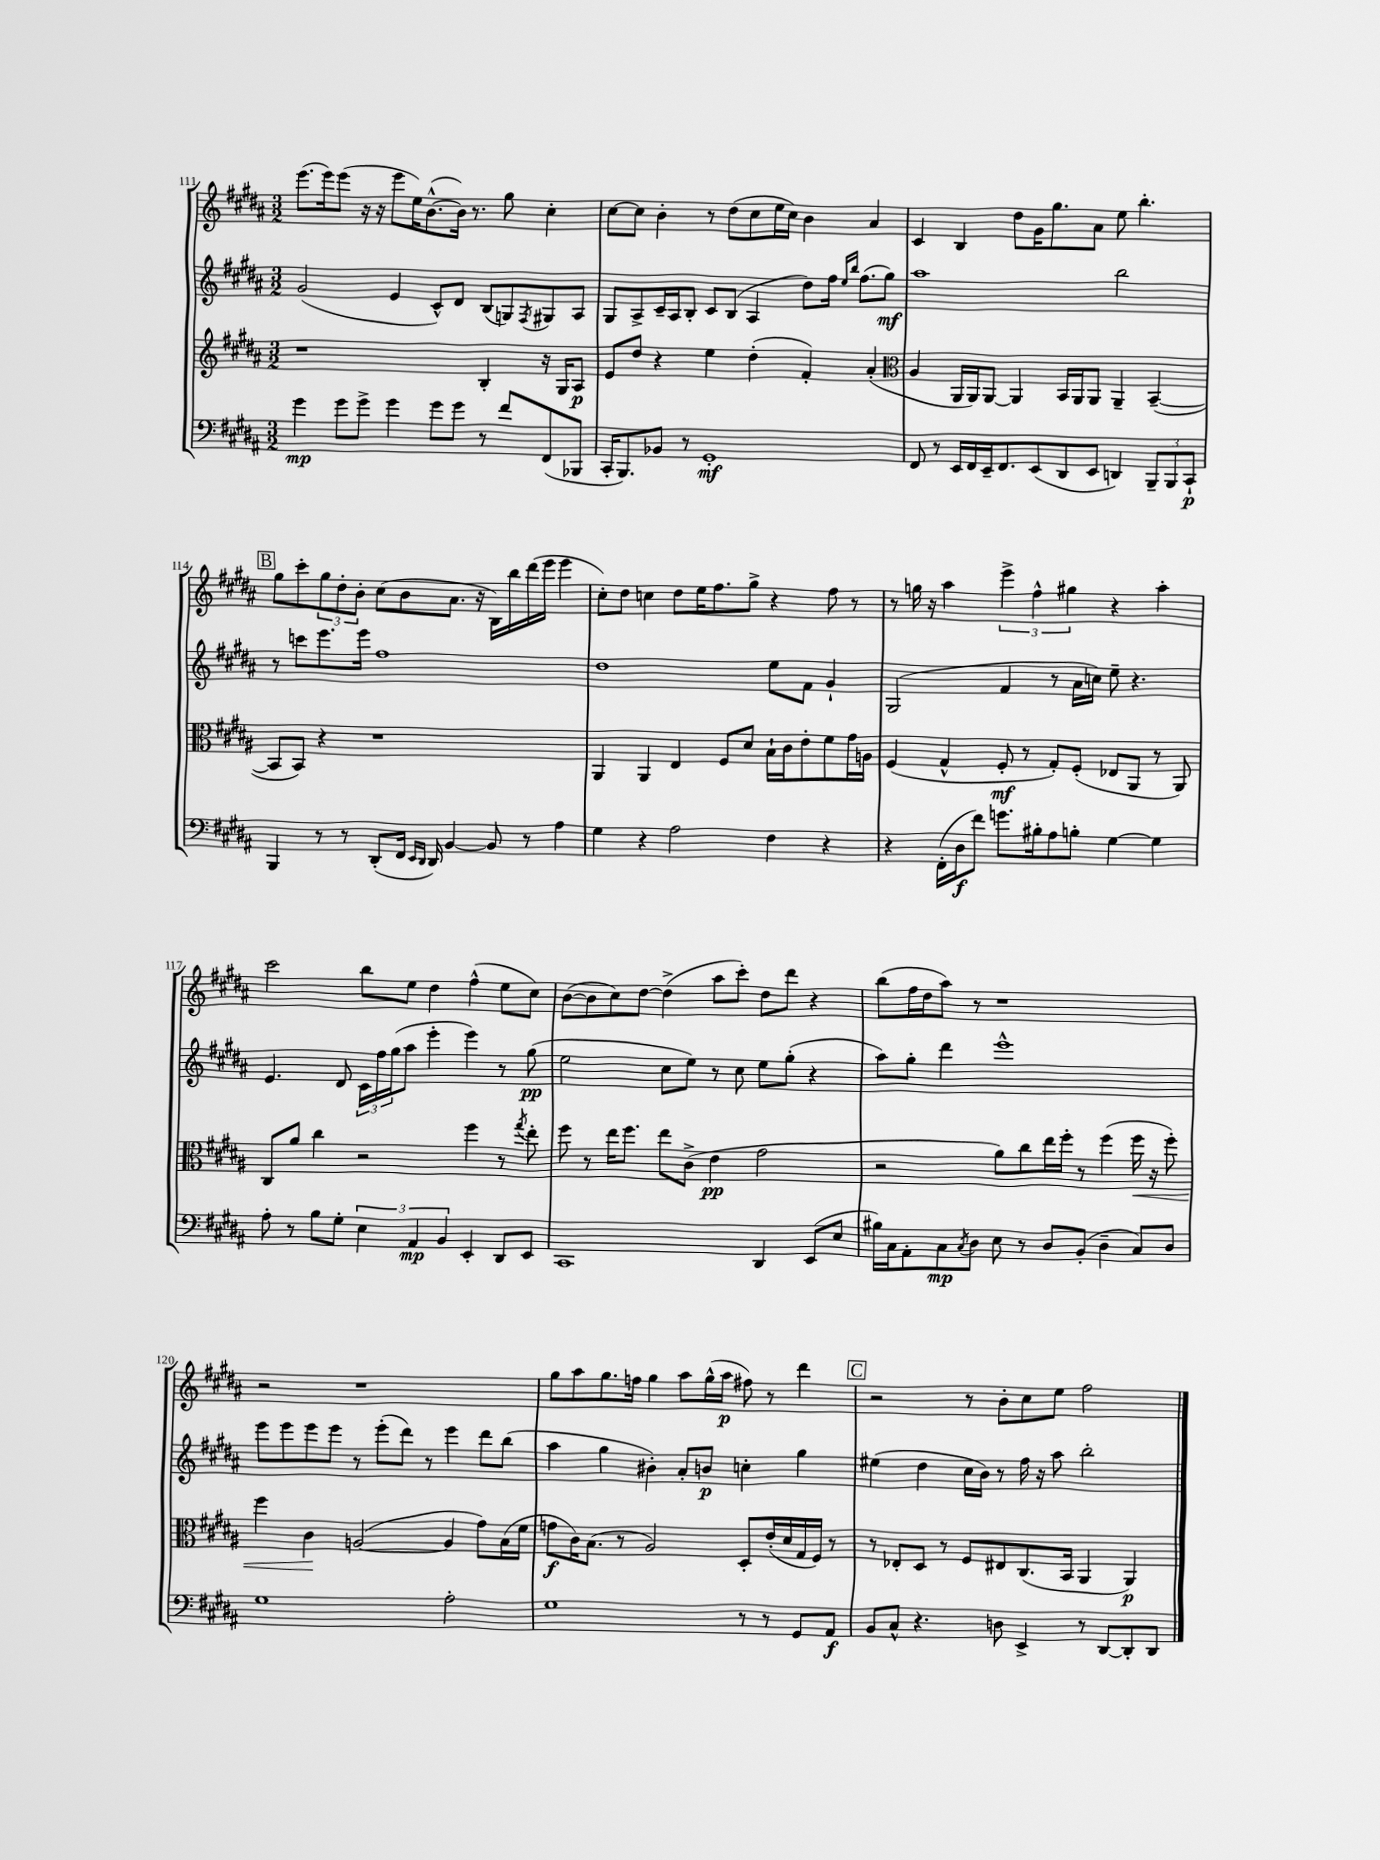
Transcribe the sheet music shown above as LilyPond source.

<<
\new StaffGroup <<
\new Staff = "s0" {
    \clef treble \key b \major \numericTimeSignature \time 3/2
    e'''8.( e'''16) e'''8( r16 r16 e'''8 e''16) b'8.~-^( b'16) r8. gis''8 cis''4-. |
    cis''8~ cis''8 b'4-. r8 dis''8( cis''8 e''16 cis''16) b'4 ais'4 |
    cis'4 b4 dis''8 gis'16 gis''8. ais'8 e''8 b''4.-. |
    \mark \markup { \box "B" } gis''8 cis'''8-. \tuplet 3/2 { gis''8 dis''8-. b'8-. } cis''8( b'8 ais'8. r16 b16) b''16 dis'''16( e'''16 e'''4 |
    cis''8-.) dis''8 c''4 dis''8 e''16 fis''8. gis''8-> r4 fis''8 r8 |
    r8 g''16 r16 ais''4 \tuplet 3/2 { e'''4-> fis''4-^ gis''4 } r4 ais''4-. |
    cis'''2 b''8 e''8 dis''4 fis''4-^( e''8 cis''8) |
    b'8~( b'8 cis''8) dis''8~ dis''4->( ais''8 cis'''8-.) dis''8 dis'''8 r4 |
    b''8( fis''16 dis''16 ais''8) r8 r1 |
    r2 r1 |
    gis''8 ais''8 gis''8. f''16 gis''4 ais''8 gis''16-^( ais''16\p fis''8) r8 dis'''4 |
    \mark \markup { \box "C" } r2 r8 b'8-. cis''8 e''8 fis''2 \bar "|." |
}
\new Staff = "s1" {
    \clef treble \key b \major \numericTimeSignature \time 3/2
    gis'2( e'4 cis'8-^) dis'8 b8( g8) \acciaccatura { fis8 } gis8 ais8 |
    gis8 ais8-> cis'16-- ais16 b8-. cis'8 b8( ais4 dis''8) fis''16 \grace { e''16 b''16 } fis''8.( gis''8\mf) |
    ais''1 b''2 |
    \mark \markup { \box "B" } r8 c'''8 e'''8. e'''16 fis''1 |
    dis''1 e''8 fis'8 gis'4-! |
    gis2( fis'4 r8 ais'16 c''16) e''8-- r4. |
    e'4. dis'8 \tuplet 3/2 { cis'16 fis''16 gis''16( } ais''8 e'''4-. e'''4) r8 gis''8\pp( |
    e''2 cis''8 e''8) r8 cis''8 e''8 gis''8-.( r4 |
    ais''8) gis''8-. dis'''4 e'''1-^ |
    e'''8 e'''8 e'''8 e'''8 r8 e'''8-.( dis'''8) r8 e'''4 dis'''8 b''8( |
    ais''4 gis''4 bis'4-.) ais'8-. b'8\p c''4-. gis''4 |
    \mark \markup { \box "C" } eis''4( dis''4 cis''16 b'16) r8 fis''16 r16 ais''8 b''2-. \bar "|." |
}
\new Staff = "s2" {
    \clef treble \key b \major \numericTimeSignature \time 3/2
    r1 b4-. r16 gis16 ais8\p |
    e'8 dis''8 r4 e''4 dis''4-.( fis'4-.) ais'4-.( |
    \clef alto ais4 ais,16 ais,16) ais,8~ ais,4 b,16 ais,16 ais,8 ais,4-- b,4~--( |
    \mark \markup { \box "B" } b,8 b,8) r4 r1 |
    ais,4 ais,4 e4 fis8 dis'8 b16-! cis'16 e'8-. fis'8 gis'16 a16 |
    fis4( gis4-^ fis8-.\mf r8 gis8-.) fis8-.( ees8 ais,8 r8 ais,8) |
    cis8 ais'8 cis''4 r2 fis''4 r8 \acciaccatura { gis''8 } e''8-. |
    fis''8 r8 e''16 fis''8. e''8 cis'8->( e'4\pp gis'2 |
    r2 ais'8) cis''8 e''16 fis''16-. r8 fis''4( fis''16\< r16 fis''8-.) |
    fis''4 cis'4\! a2~( a4 gis'8) b16( fis'16 |
    g'8\f cis'16) b8.( r8 ais2) dis8-. e'16-.( dis'16 gis16 fis16) r8 |
    \mark \markup { \box "C" } r8 ees8-. dis8 r8 fis8 eis8 cis8.( b,16 ais,4 ais,4\p) \bar "|." |
}
\new Staff = "s3" {
    \clef bass \key b \major \numericTimeSignature \time 3/2
    gis'4\mp gis'8 gis'8-> gis'4 gis'8 gis'8 r8 fis'8 fis,8( bes,,8 |
    cis,16-. b,,8.) bes,8 r8 gis,1-.\mf |
    fis,8 r8 e,16 fis,16 e,16-- fis,8. e,8( dis,8 e,8 d,4) \tuplet 3/2 { b,,8-- b,,8 cis,8-!\p } |
    \mark \markup { \box "B" } b,,4 r8 r8 dis,8-.( fis,16 \grace { e,16 dis,16 } dis,16) b,4~ b,8 r8 ais4 |
    gis4 r4 ais2 fis4 r4 |
    r4 fis,16-.( dis16\f fis'8) g'8. bis16-. ais8 b8-. gis4~ gis4 |
    ais8-. r8 b8 gis8-. \tuplet 3/2 { e4 ais,4\mp b,4 } e,4-. dis,8 e,8 |
    cis,1 dis,4 e,8( e8 |
    bis16) cis16 ais,8-. cis8\mp \acciaccatura { cis8 } dis8 e8 r8 dis8 b,8-.( dis4-- cis8) dis8 |
    gis1 ais2-. |
    gis1 r8 r8 gis,8 ais,8\f |
    \mark \markup { \box "C" } b,8 cis8-^ r4. d8 e,4-> r8 dis,8~ dis,8-. dis,8 \bar "|." |
}
>>
>>
\layout { \context { \Score currentBarNumber = #111 } }
